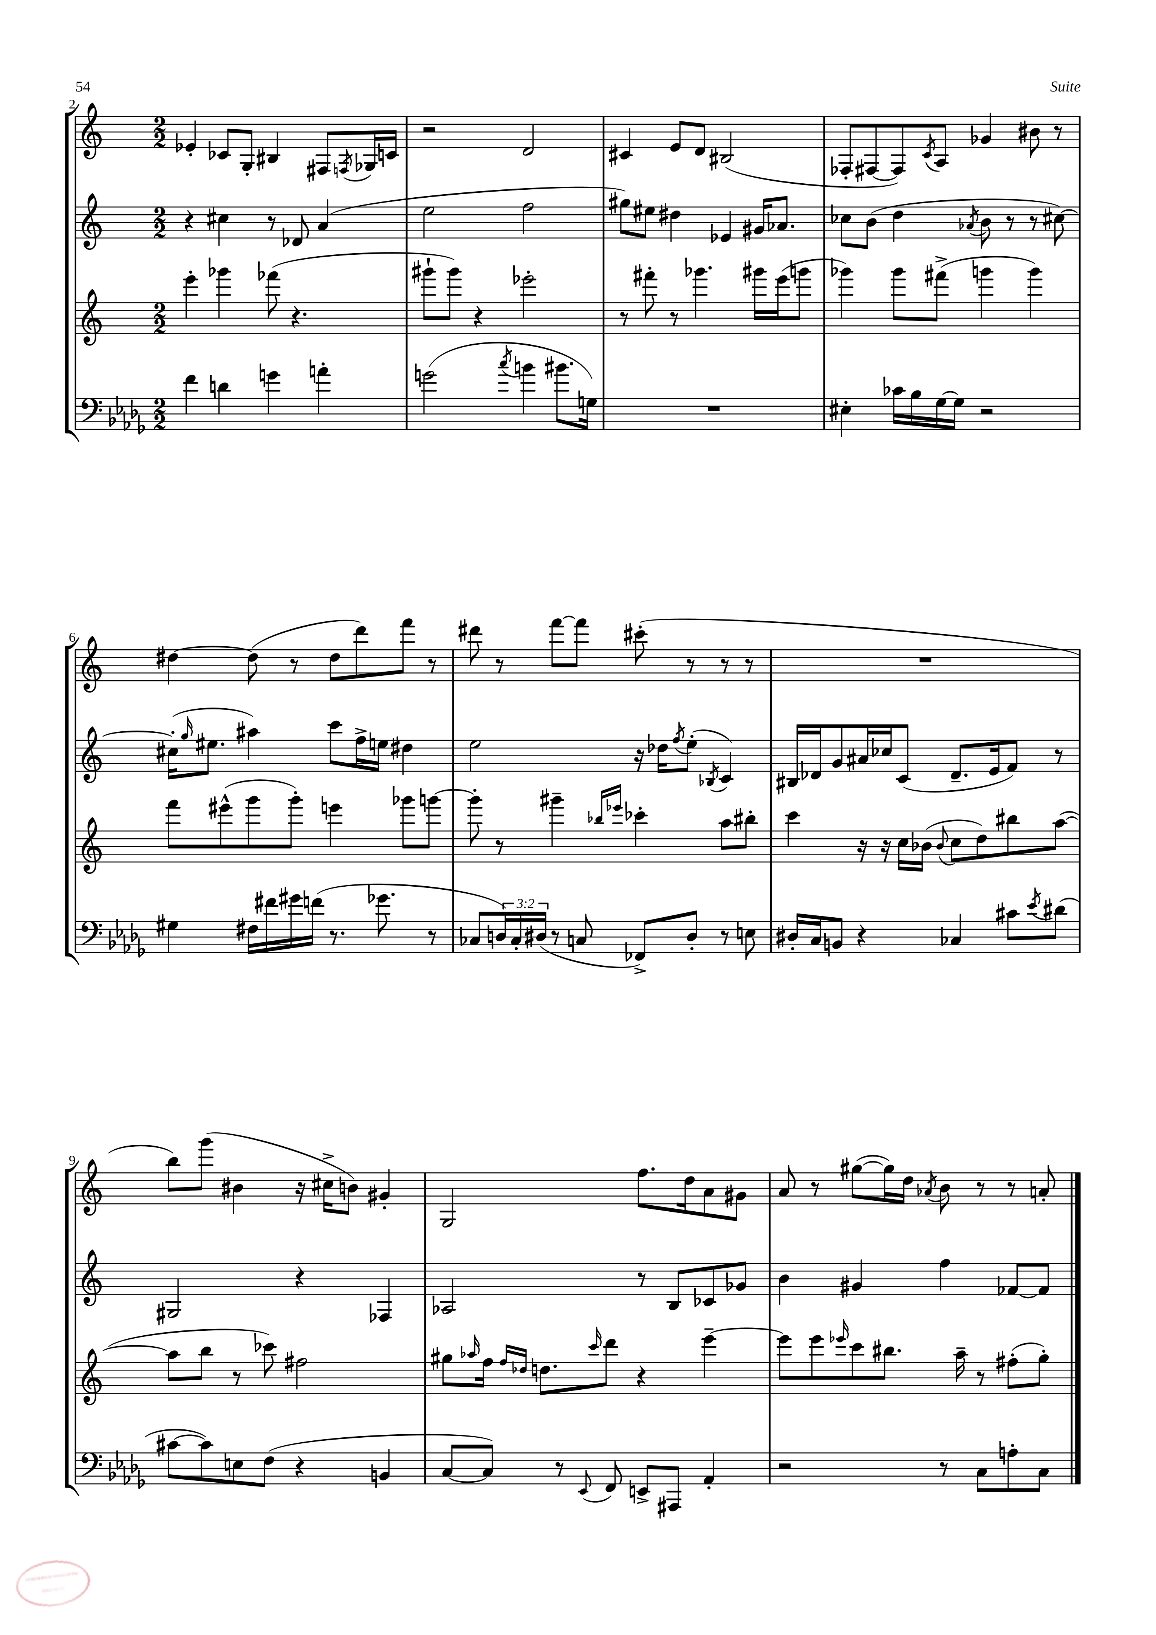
<<
\new StaffGroup <<
\new Staff = "s0" {
    \clef treble \key c \major \numericTimeSignature \time 2/2
    ees'4-. ces'8 g8-. bis4 fis8 \acciaccatura { f8 } ges16 c'16 |
    r2 d'2 |
    cis'4 e'8 d'8 bis2( |
    fes8-. fis8~ fis8) \acciaccatura { c'8 } a8 ges'4 bis'8 r8 |
    dis''4~ dis''8( r8 dis''8 d'''8) f'''8 r8 |
    dis'''8 r8 f'''8~ f'''8 cis'''8-.( r8 r8 r8 |
    R1 |
    b''8) g'''8( bis'4 r16 cis''16-> b'8) gis'4-. |
    g2 f''8. d''16 a'8 gis'8 |
    a'8 r8 gis''8~( gis''16) d''16 \acciaccatura { aes'8 } b'8 r8 r8 a'8-. \bar "|." |
}
\new Staff = "s1" {
    \clef treble \key c \major \numericTimeSignature \time 2/2
    r4 cis''4 r8 des'8 a'4( |
    e''2 f''2 |
    gis''8) eis''8 dis''4 ees'4 gis'16 aes'8. |
    ces''8 b'8( d''4 \acciaccatura { aes'8 } b'8 r8 r8 cis''8~) |
    cis''16-.( \grace { g''16 } eis''8. ais''4) c'''8 f''16-> e''16 dis''4 |
    e''2 r16 des''16 \acciaccatura { f''8 } e''8-.( \acciaccatura { bes8 } c'4) |
    bis16 des'16 g'8 ais'16 ces''16 c'8( des'8.-- e'16 f'8) r8 |
    gis2 r4 fes4 |
    aes2 r8 b8 ces'8 ges'8 |
    b'4 gis'4 f''4 fes'8~ fes'8 \bar "|." |
}
\new Staff = "s2" {
    \clef treble \key c \major \numericTimeSignature \time 2/2
    e'''4-. ges'''4 fes'''8( r4. |
    gis'''8-! gis'''8) r4 ees'''2-. |
    r8 fis'''8-. r8 ges'''4. gis'''16 e'''16( g'''8 |
    ges'''4) ges'''8 fis'''8->( g'''4 g'''4) |
    f'''8 eis'''8-^( g'''8 g'''8-.) e'''4 ges'''8 g'''8~ |
    g'''8-. r8 gis'''4-- \grace { bes''16 ees'''16 } ces'''4-. a''8 bis''8-. |
    c'''4 r16 r16 c''16 bes'16( \appoggiatura { bes'8 } c''8 d''8) bis''8 a''8~( |
    a''8 b''8 r8 ces'''8) fis''2 |
    gis''8 \grace { aes''16 } f''16 \grace { f''16 des''16 } d''8. \grace { c'''16 } d'''8 r4 e'''4~-- |
    e'''8 e'''8 \grace { ees'''16 } c'''8 bis''8. a''16-- r8 fis''8-.( g''8-.) \bar "|." |
}
\new Staff = "s3" {
    \clef bass \key des \major \numericTimeSignature \time 2/2 \override Staff.TupletNumber.text = #tuplet-number::calc-fraction-text
    f'4 d'4 g'4 a'4-. |
    g'2( \acciaccatura { c''8 } b'4 bis'8. g16) |
    R1 |
    eis4-. ces'16 bes16 ges16~ ges16 r2 |
    gis4 fis16 fis'16 gis'16 f'16( r8. ges'8. r8 |
    ces8 \tuplet 3/2 { d16) ces16-. dis16( } r8 c8 fes,8->) dis8-. r8 e8 |
    dis16-. c16 b,8 r4 ces4 cis'8 \acciaccatura { ees'8 } dis'8( |
    cis'8~ cis'8) e8 f8( r4 b,4 |
    c8~ c8) r8 \appoggiatura { ees,8 } f,8 e,8-> ais,,8 aes,4-. |
    r2 r8 c8 a8-. c8 \bar "|." |
}
>>
>>
\layout { \context { \Score currentBarNumber = #2 } }
